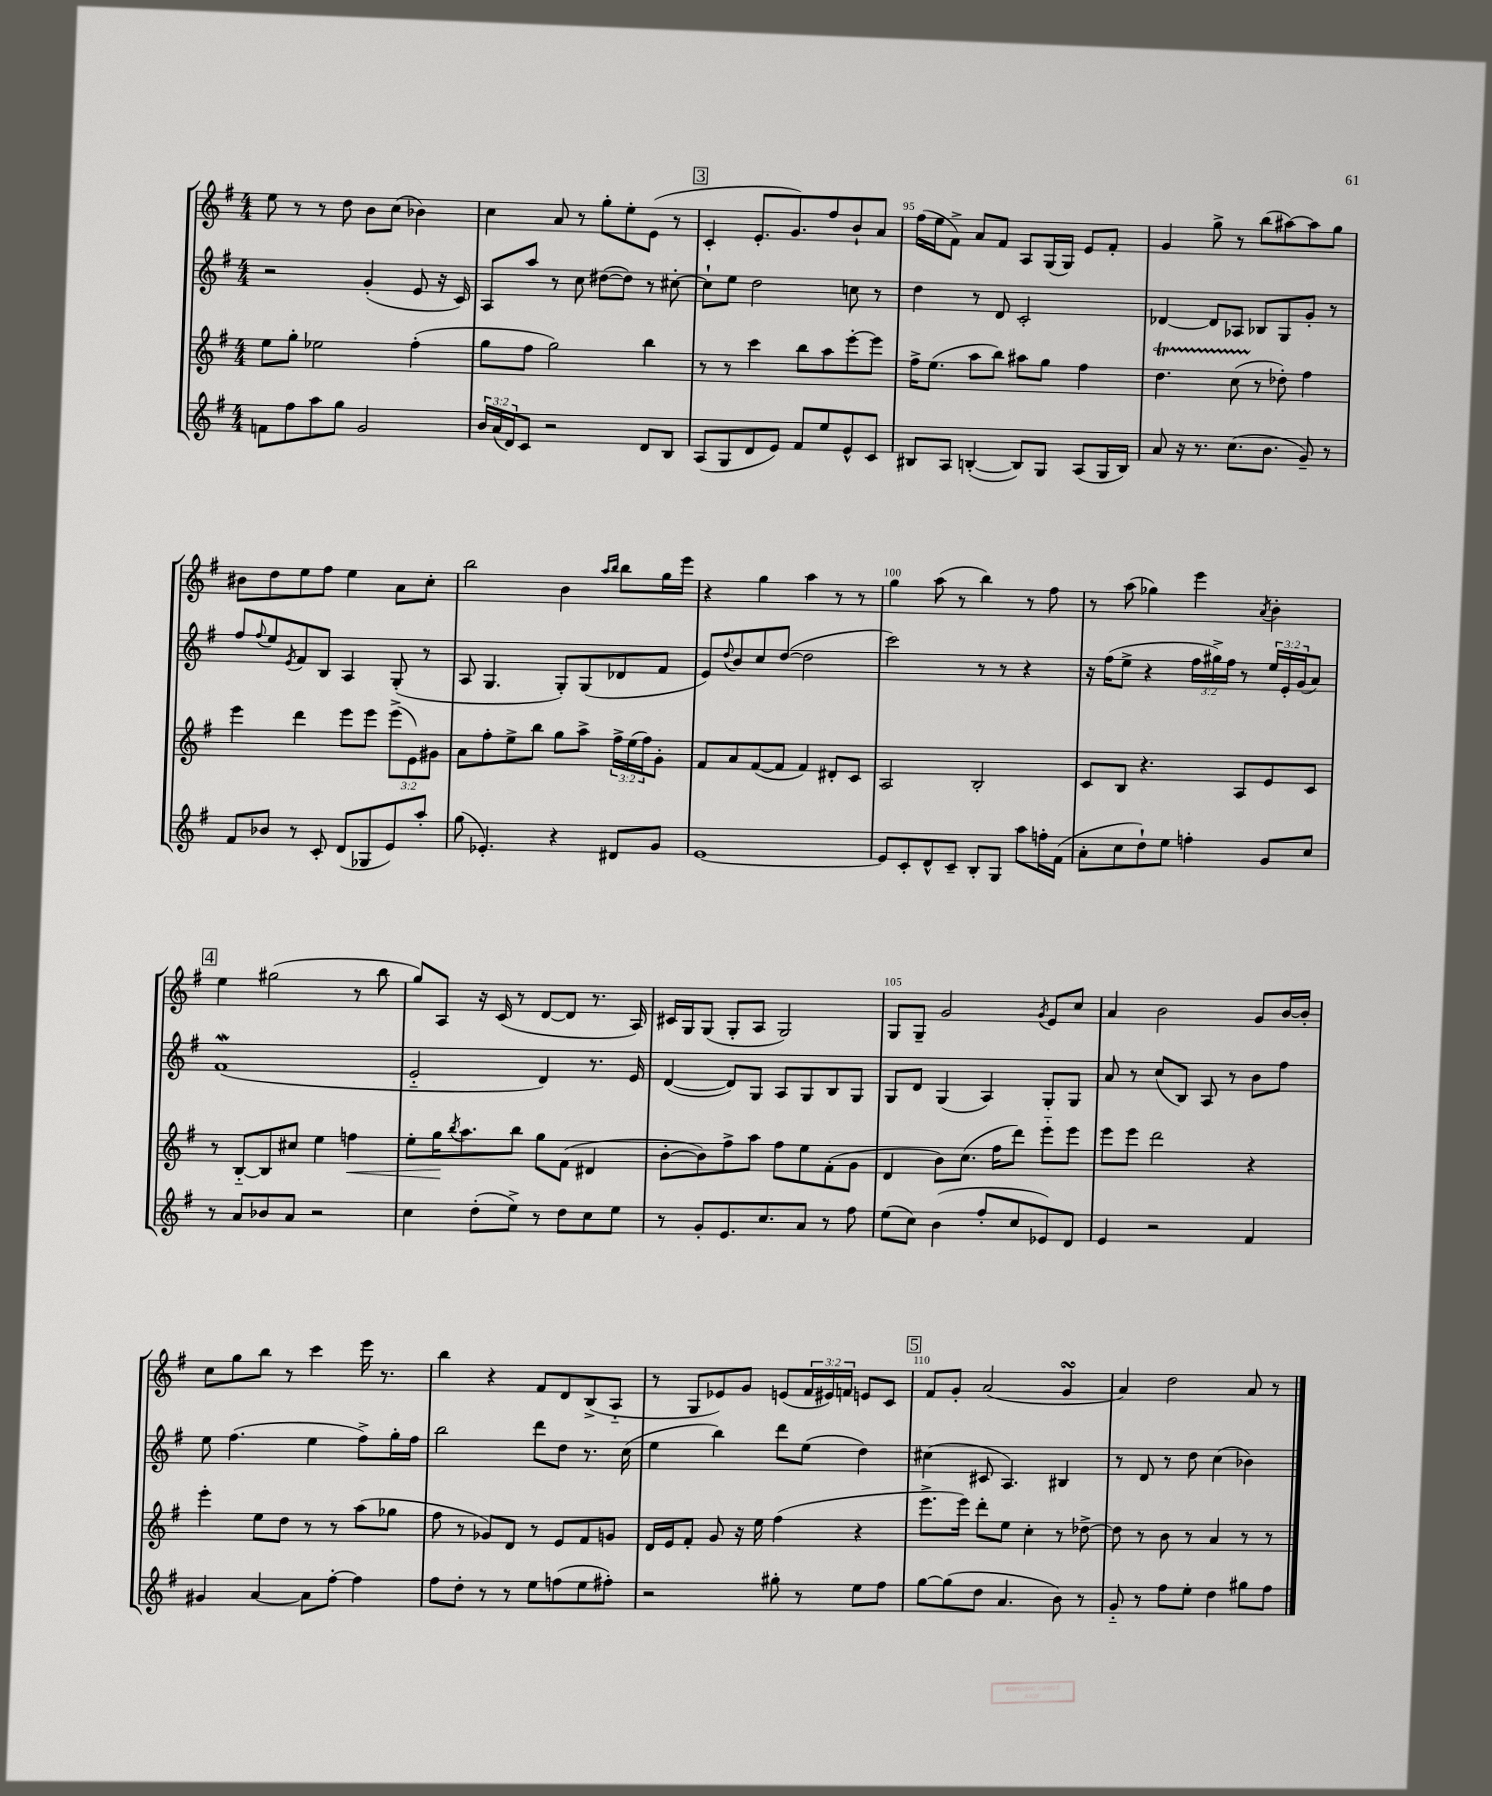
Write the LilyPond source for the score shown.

<<
\new StaffGroup <<
\new Staff = "s0" {
    \clef treble \key g \major \numericTimeSignature \time 4/4 \override Staff.TupletNumber.text = #tuplet-number::calc-fraction-text
    e''8 r8 r8 d''8 b'8 c''8( bes'4) |
    c''4 a'8 r8 g''8-. e''8-. e'8( r8 |
    \mark \markup { \box "3" } c'4-. e'8.-. g'8.) fis''8 b'8-! a'8 |
    fis''16( e''16 fis'8->) a'8 fis'8 a8 g16( g16) e'8 fis'8-. |
    g'4 g''8-> r8 b''8( ais''8~) ais''8 g''8 |
    bis'8 d''8 e''8 fis''8 e''4 a'8 c''8-. |
    b''2 b'4 \grace { a''16 b''16 } b''8 g''16 e'''16 |
    r4 g''4 a''4 r8 r8 |
    g''4 a''8( r8 b''4) r8 fis''8 |
    r8 a''8( ges''4) e'''4 \acciaccatura { a'8 } b'4-. |
    \mark \markup { \box "4" } e''4 gis''2( r8 b''8 |
    g''8) a8 r16 c'16( r8 d'8~ d'8 r8. a16) |
    cis'16 g16 g8( g8-. a8 g2) |
    g8 g8-- g'2 \acciaccatura { g'8 } e'8 c''8 |
    a'4 b'2 g'8 b'16~ b'16-. |
    c''8 g''8 b''8 r8 c'''4 e'''16 r8. |
    b''4 r4 fis'8 d'8 b8->( a8-_ |
    r8 g8 ees'8) g'8 e'8( \tuplet 3/2 { fis'16 eis'16) f'16 } e'8 c'8 |
    \mark \markup { \box "5" } fis'8 g'8-. a'2( g'4\turn |
    a'4) d''2 a'8 r8 \bar "|." |
}
\new Staff = "s1" {
    \clef treble \key g \major \numericTimeSignature \time 4/4 \override Staff.TupletNumber.text = #tuplet-number::calc-fraction-text
    r2 g'4-.( e'8 r16 c'16) |
    a8 a''8 r8 c''8 dis''8~( dis''8) r8 cis''8~-. |
    \mark \markup { \box "3" } cis''8-! e''8 d''2 c''8 r8 |
    d''4 r8 d'8 c'2-. |
    des'4~ des'8 aes8 bes8 g8 g'8-. r8 |
    fis''8 \appoggiatura { fis''8 } e''8 \acciaccatura { e'8 } fis'8 b8 a4 g8-.( r8 |
    a8 g4. g8-.) g8( des'8 fis'8 |
    e'8) \appoggiatura { d''8 } b'8 c''8 d''8~( d''2 |
    c'''2) r8 r8 r4 |
    r16 fis''16( e''8-> r4 \tuplet 3/2 { fis''16 gis''16->) fis''16 } r8 \tuplet 3/2 { e''16 e'16-. g'16( } a'8) |
    \mark \markup { \box "4" } fis'1\mordent( |
    e'2-_ d'4) r8. e'16 |
    d'4~( d'8) g8 a8 g8 b8 g8 |
    g8 d'8 g4( a4) g8-. g8 |
    a'8 r8 c''8( b8) a8 r8 b'8 fis''8 |
    e''8 fis''4.( e''4 fis''8->) g''16-. fis''16 |
    b''2 d'''8 d''8 r8. c''16( |
    e''4 b''4) d'''8 e''8( d''4) |
    \mark \markup { \box "5" } cis''4( cis'8 a4.) bis4 |
    r8 d'8 r8 d''8 c''4( bes'4) \bar "|." |
}
\new Staff = "s2" {
    \clef treble \key g \major \numericTimeSignature \time 4/4 \override Staff.TupletNumber.text = #tuplet-number::calc-fraction-text
    e''8 g''8-. ees''2 fis''4-.( |
    g''8 fis''8 g''2) b''4 |
    \mark \markup { \box "3" } r8 r8 c'''4 b''8 a''8 e'''8~-. e'''8 |
    fis''16-> e''8.( a''8 b''8) ais''8 g''8 fis''4 |
    d''4.\startTrillSpan c''8( r8\stopTrillSpan des''8-.) fis''4 |
    e'''4 d'''4 e'''8 e'''8 \tuplet 3/2 { e'''8->( e'8) gis'8 } |
    a'8 fis''8-. e''8-> b''8 g''8 a''8-> \tuplet 3/2 { fis''16-> e''16( fis''16) } g'8-. |
    fis'8 a'8 fis'8~( fis'8 fis'4) dis'8-. c'8 |
    a2 b2-. |
    c'8 b8 r4. a8 e'8 c'8 |
    \mark \markup { \box "4" } r8 b8~-_ b8 cis''8 e''4 f''4\< |
    e''8-. g''16\! \acciaccatura { b''8 } a''8. b''8 g''8 fis'8( dis'4 |
    b'8~-. b'8) fis''8-> a''8 fis''8 e''8 fis'8-.( g'8 |
    d'4 b'8) c''8.( fis''16 d'''8) e'''8-_ e'''8 |
    e'''8 e'''8 d'''2 r4 |
    e'''4-. e''8 d''8 r8 r8 a''8( ges''8 |
    fis''8 r8 ges'8) d'8 r8 e'8 fis'8 g'8 |
    d'16 e'16 fis'8-. g'8 r16 e''16 fis''4( r4 |
    \mark \markup { \box "5" } e'''8.-> e'''16) d'''8-. e''8 c''4-. r8 des''8~-> |
    des''8 r8 b'8 r8 a'4 r8 r8 \bar "|." |
}
\new Staff = "s3" {
    \clef treble \key g \major \numericTimeSignature \time 4/4 \override Staff.TupletNumber.text = #tuplet-number::calc-fraction-text
    f'8 fis''8 a''8 g''8 g'2 |
    \tuplet 3/2 { b'16 a'16( d'16) } c'8 r2 d'8 b8 |
    \mark \markup { \box "3" } a8( g8 d'8 e'8) fis'8 e''8 e'8-^ c'8 |
    bis8 a8 b4~-.( b8) g8 a8( g16 b16) |
    a'8 r16 r8. c''8.( b'8. g'8--) r8 |
    fis'8 bes'8 r8 c'8-. d'8( ges8 e'8) a''8-. |
    g''8( ees'4.-.) r4 dis'8 g'8 |
    e'1~ |
    e'8 c'8-. d'8-^ c'8-- b8-. g8 a''8 f''16-. fis'16( |
    a'8-. c''8 d''8-!) e''8 f''4-. g'8 c''8 |
    \mark \markup { \box "4" } r8 a'8 bes'8 a'8 r2 |
    c''4 d''8-.( e''8->) r8 d''8 c''8 e''8 |
    r8 g'8-. e'8. c''8. a'8 r8 fis''8 |
    e''8( c''8) b'4( fis''8-. c''8 ees'8) d'8 |
    e'4 r2 fis'4 |
    gis'4 a'4~ a'8 fis''8~-. fis''4 |
    fis''8 d''8-. r8 r8 e''8 f''8( e''8 fis''8-.) |
    r2 gis''8-. r8 e''8 fis''8 |
    \mark \markup { \box "5" } g''8~ g''8( d''8 a'4. b'8) r8 |
    g'8-_ r8 fis''8 e''8-. d''4 gis''8 fis''8 \bar "|." |
}
>>
>>
\layout { \context { \Score currentBarNumber = #92 \override BarNumber.break-visibility = ##(#f #t #t) barNumberVisibility = #(every-nth-bar-number-visible 5) } }
